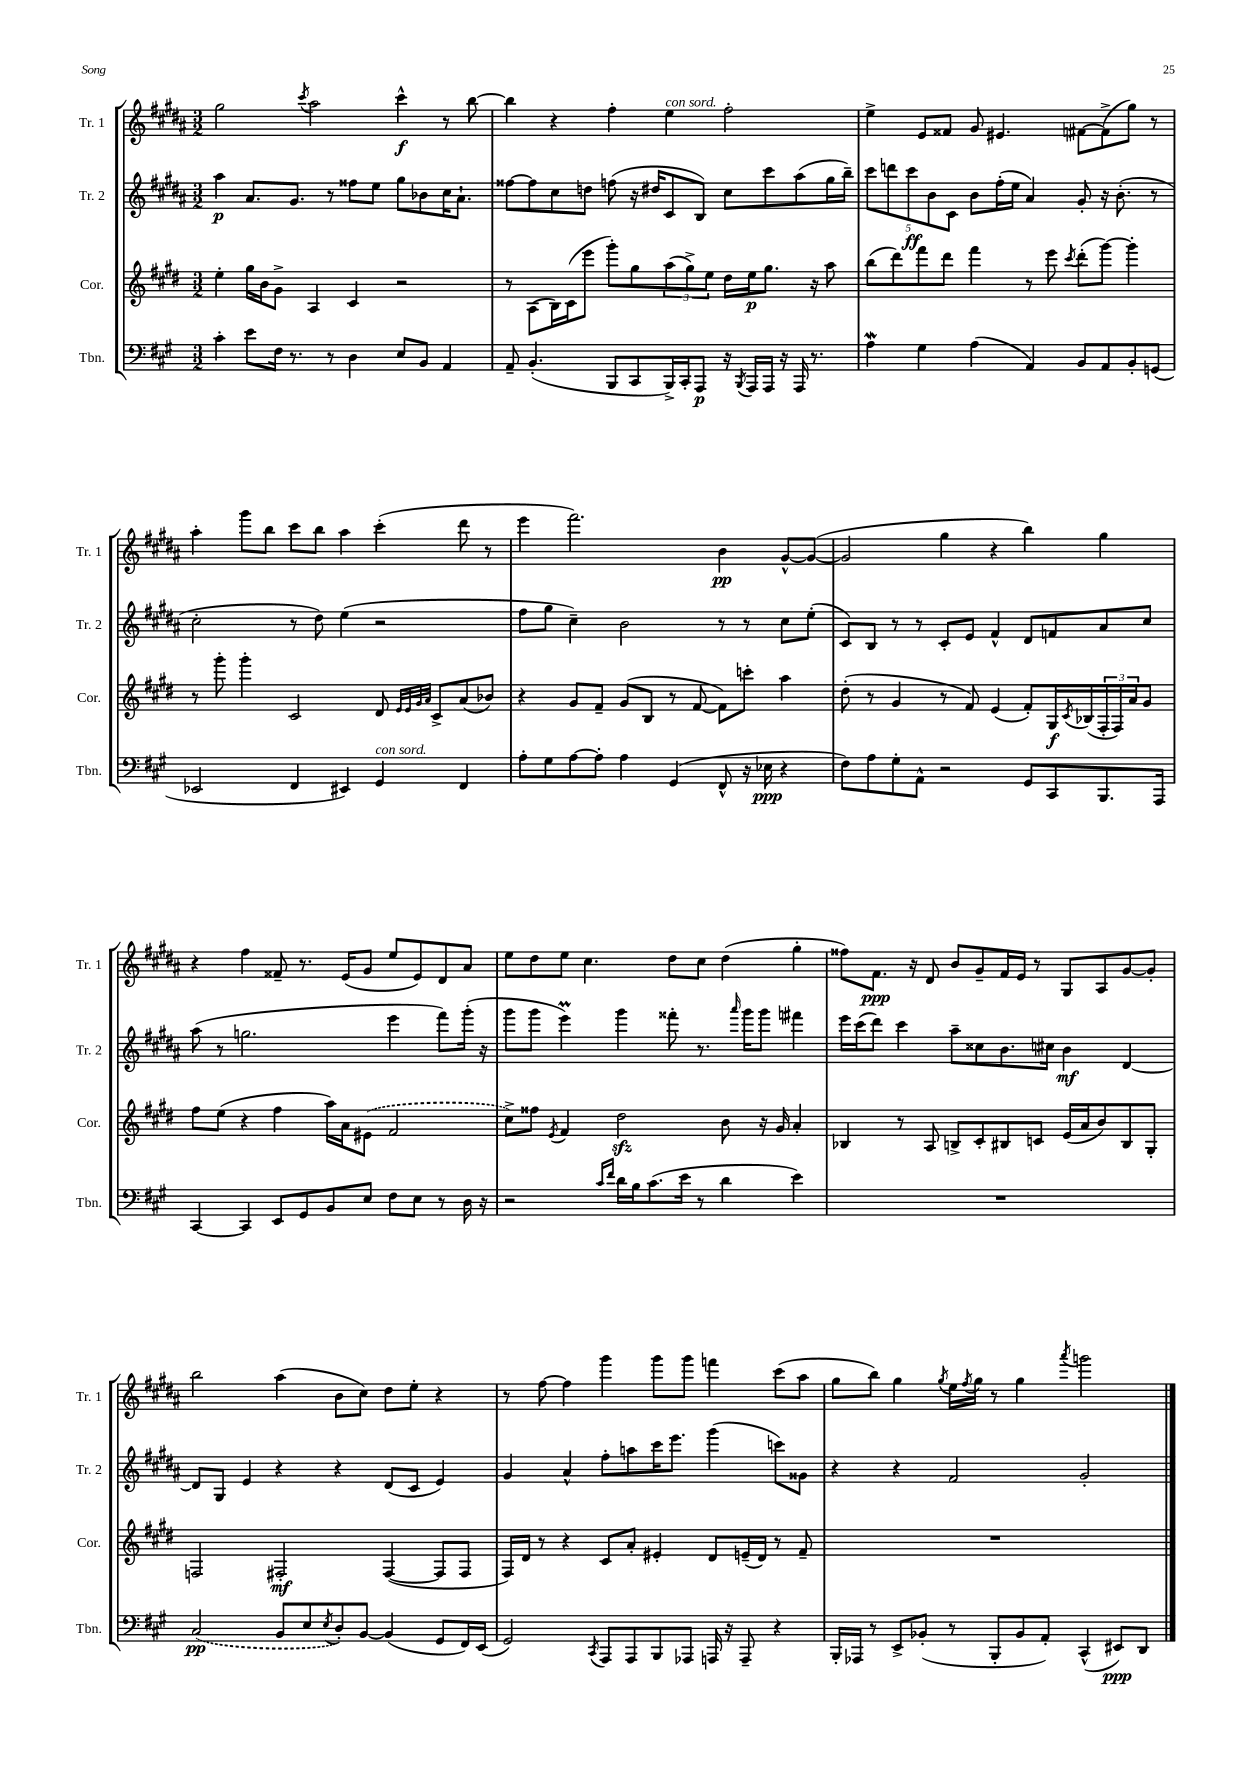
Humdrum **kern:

**kern	**kern	**kern	**kern
*staff4	*staff3	*staff2	*staff1
*clefF4	*clefG2	*clefG2	*clefG2
*k[f#c#g#]	*k[f#c#g#d#]	*k[f#c#g#d#a#]	*k[f#c#g#d#a#]
*M3/2	*M3/2	*M3/2	*M3/2
4c#'	4ee'	4aa#	2gg#
8e	16gg#	8.a#	.
.	16b	.	.
16F#	8g#^	.	.
8.r	.	8.g#	.
.	.	.	8qccc#
.	4A	.	2aa#
8r	.	8r	.
4D	4c#	8ff##	.
.	.	8ee	.
8E	2r	8gg#	4ccc#^^
8BB	.	8b-	.
4AA	.	16cc#	8r
.	.	8.a#`	.
.	.	.	[8bb
=	=	=	=
8AA~	8r	[8ff##	4bb]
(4.BB'	(8A	8ff##]	.
.	16B)	8cc#	4r
.	(16c#	.	.
.	8eee	8dd	.
8BBB	8ggg#')	(8ff	4ff#'
8CC#	8gg#	16r	.
.	.	16dd#	.
16BBB^)	(12aa	8c#	4ee
16CC#'	.	.	.
.	12gg#^)	.	.
8AAA	.	8B)	.
.	12ee	.	.
16r	16dd#	8cc#	2ff#'
8qBBB	.	.	.
16AAA	16ee	.	.
16AAA	8.gg#	8ccc#	.
16r	.	.	.
16AAA	.	(8aa#	.
8.r	16r	.	.
.	8aa	16gg#	.
.	.	16bb~)	.
=	=	=	=
4A	(8bb	10ccc#	4ee^
.	.	10ddd	.
.	8ddd#)	.	.
.	.	10ccc#	.
4G#	8fff#	.	8e
.	.	10b	.
.	8ddd#	.	8f##
.	.	10c#	.
(4A	4fff#	8b	8g#
.	.	(16ff#'	4.e#
.	.	16ee	.
4AA)	8r	4a#)	.
.	8eee	.	.
.	8qccc#	.	.
8BB	(8ddd#'	8g#'	[8f#
8AA	[8ggg#)	16r	(8f#^]
.	.	(8.b'	.
8BB'	4ggg#']	.	8gg#)
(8GG	.	8r	8r
=	=	=	=
2EE-	8r	2cc#'	4aa#'
.	8ggg#'	.	.
.	4ggg#'	.	8ggg#
.	.	.	8bb
4FF#	2c#	8r	8ccc#
.	.	8dd#)	8bb
4EE#)	.	(4ee	4aa#
4GG#	8d#	2r	(4ccc#'
.	32qqe	.	.
.	32qqe	.	.
.	32qqg#	.	.
.	32qqa	.	.
.	8c#^	.	.
4FF#	(8a	.	8ddd#
.	8b-)	.	8r
=	=	=	=
8A'	4r	8ff#	4eee
8G#	.	8gg#	.
[8A	8g#	4cc#~)	2.fff#)
8A']	8f#~	.	.
4A	(8g#	2b	.
.	8B	.	.
(4GG#	8r	.	.
.	[8f#	.	.
8FF#^^	8f#])	8r	4b
16r	8ccc'	8r	.
16E-	.	.	.
4r	4aa	8cc#	[8g#^^
.	.	(8ee'	(8g#_
=	=	=	=
8F#)	(8dd#'	8c#)	2g#]
8A	8r	8B	.
8G#'	4g#	8r	.
8AA^^	.	8r	.
2r	8r	8c#'	4gg#
.	8f#)	8e	.
.	(4e	4f#^^	4r
8GG#	8f#')	8d#	4bb)
8CC#	16G#	8f	.
.	8qc#	.	.
.	(16B-	.	.
8.BBB	24F#'	8a#	4gg#
.	24F#)	.	.
.	24a	.	.
.	8g#	8cc#	.
16AAA	.	.	.
=	=	=	=
[4CC#	8ff#	(8aa#	4r
.	(8ee	8r	.
4CC#]	4r	2.gg	4ff#
8EE	4ff#	.	8f##~
8GG#	.	.	8.r
8BB	16aa)	.	.
.	16a	.	(16e
8E	(8e#	.	8g#
8F#	2f#	4eee	8ee
8E	.	.	8e)
8r	.	8fff#)	8d#
16D	.	(16ggg#'	8a#
16r	.	16r	.
=	=	=	=
2r	8cc#^)	8ggg#	8ee
.	8ff##	8ggg#	8dd#
.	8qe	.	.
.	4f#	4eee)	8ee
.	.	.	4.cc#
16qqc#	.	.	.
16qqf#	.	.	.
16d	2dd#	4ggg#	.
16B	.	.	.
(8.c#	.	.	.
.	.	8fff##'	8dd#
16e	.	.	.
8r	.	8.r	8cc#
4d	8b	.	(4dd#
.	.	16qqaaa#	.
.	.	16ggg#	.
.	16r	8ggg#	.
.	16g#	.	.
4e)	4a'	4fff#	4gg#'
=	=	=	=
1.r	4B-	16eee	8ff##)
.	.	(16ccc#	.
.	.	8ddd#)	8.f#
.	8r	4ccc#	.
.	.	.	16r
.	8A	.	8d#
.	8B^	8aa#~	8b
.	8c#'	8cc##	8g#~
.	8B#	8.b	16f#
.	.	.	16e
.	8c	.	8r
.	.	16cc#	.
.	(16e	4b	8G#
.	16a	.	.
.	8b)	.	8A#
.	8B#	[4d#	[8g#
.	8G#'	.	8g#']
=	=	=	=
(2C#	2F	8d#]	2bb
.	.	8G#	.
.	.	4e	.
8BB	2F#'	4r	(4aa#
8E	.	.	.
8qE	.	.	.
8D')	.	4r	8b
[8BB	.	.	8cc#)
(4BB]	([4F#	(8d#	8dd#
.	.	8c#	8ee'
8GG#	8F#]	4e)	4r
16FF#)	8F#	.	.
(16EE	.	.	.
=	=	=	=
2GG#)	16F#)	4g#	8r
.	16d#	.	.
.	8r	.	[8ff#
.	4r	4a#^^	4ff#]
8qCC#	.	.	.
8AAA	8c#	8ff#'	4ggg#
8AAA	8a'	8aa	.
8BBB	4e#'	16ccc#	8ggg#
.	.	8.eee	.
8AAA-	.	.	8ggg#
16AAA	8d#	(4ggg#	4fff
16r	.	.	.
8AAA~	(16e~	.	.
.	16d#)	.	.
4r	8r	8ccc)	(8ccc#
.	8f#~	8g##	8aa#
=	=	=	=
16BBB'	1.r	4r	8gg#
16AAA-	.	.	.
8r	.	.	8bb)
8EE^	.	4r	4gg#
(8BB-'	.	.	.
.	.	.	8qgg#
8r	.	2f#	16ee
.	.	.	8qff#
.	.	.	16gg#
8BBB'	.	.	8r
8BB-	.	.	4gg#
8AA')	.	.	.
.	.	.	8qaaa#
(4CC#^^	.	2g#'	2ggg
8EE#)	.	.	.
8DD	.	.	.
==	==	==	==
*-	*-	*-	*-
